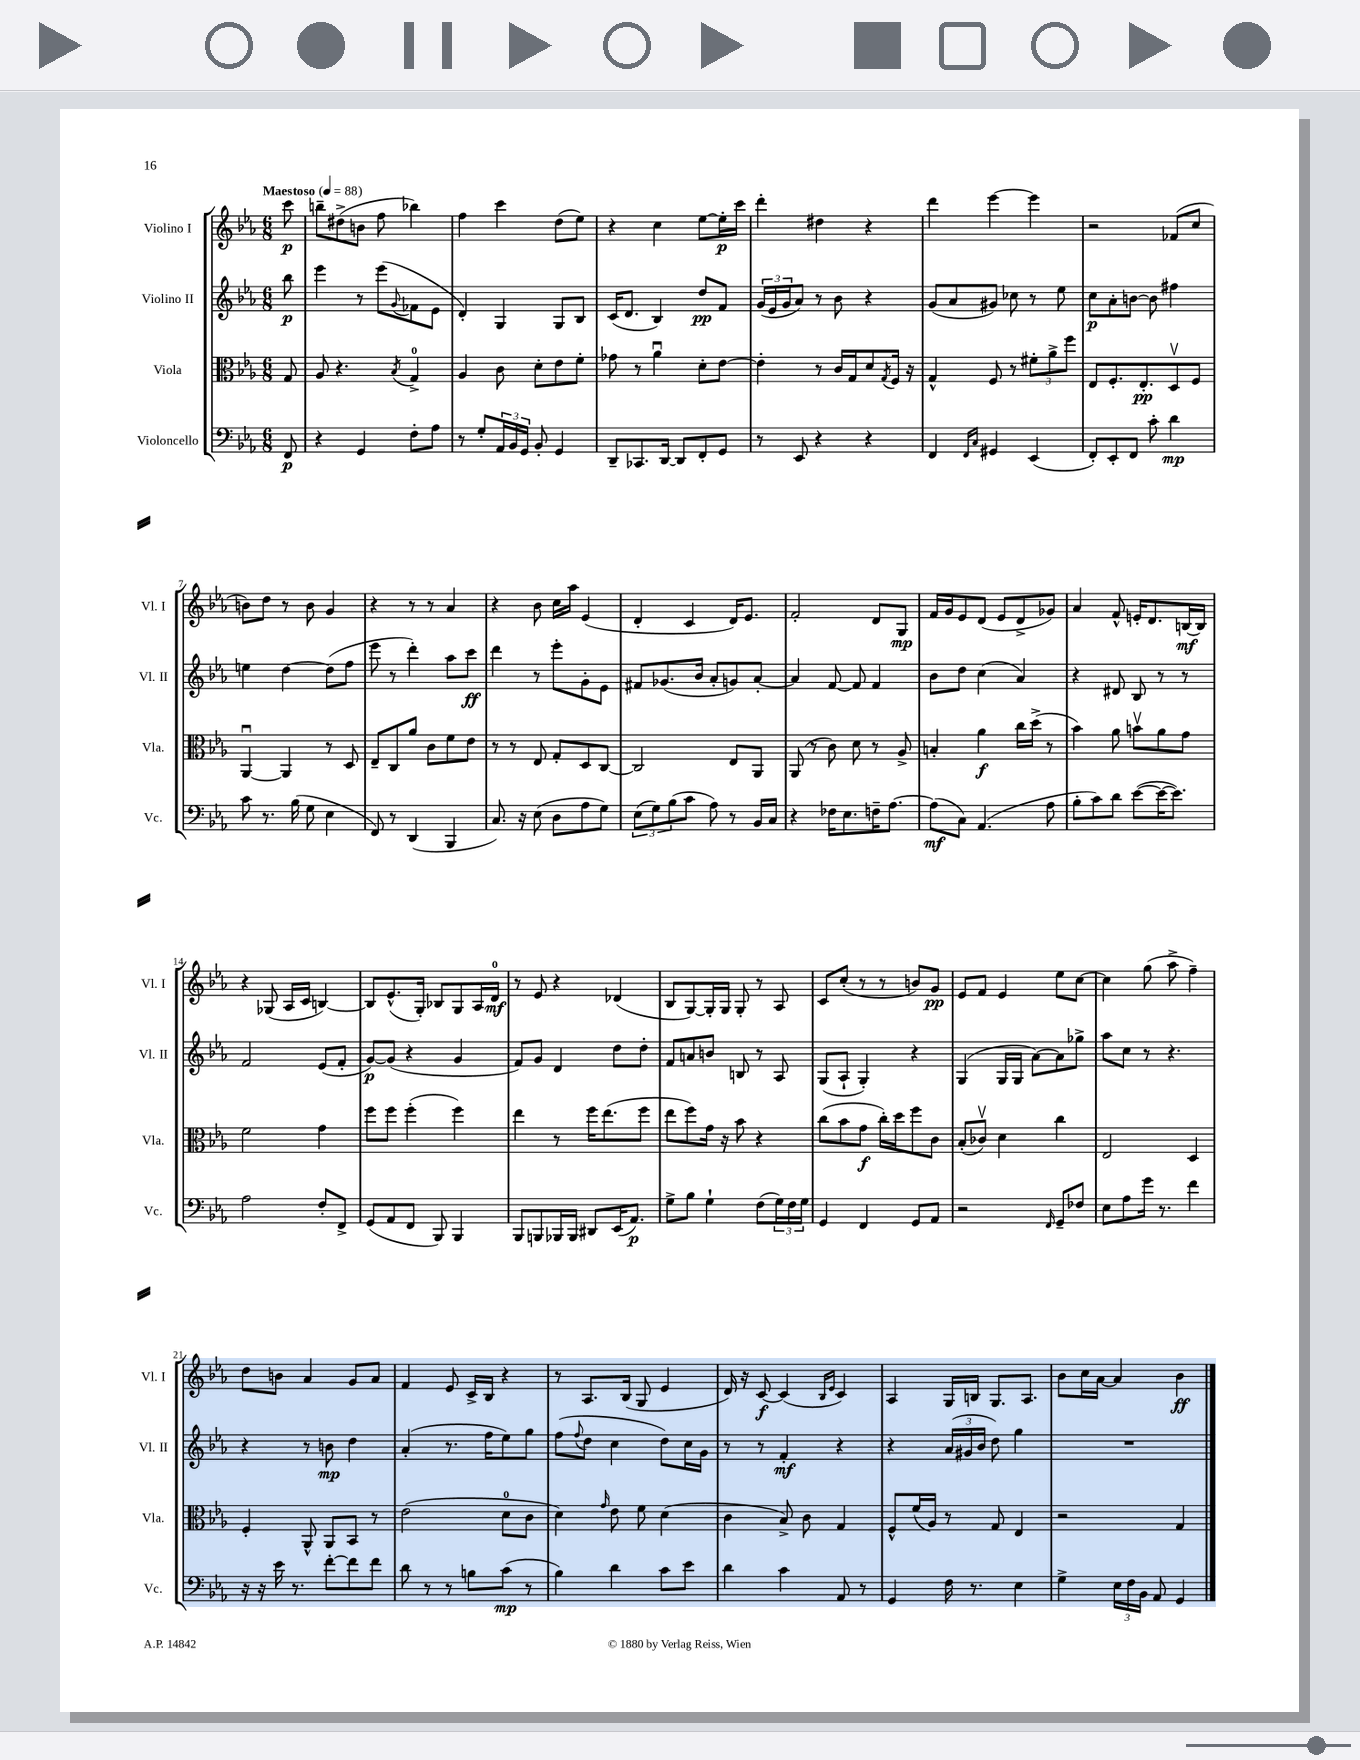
<<
\new StaffGroup <<
\new Staff = "s0" \with { instrumentName = "Violino I" shortInstrumentName = "Vl. I" } {
    \clef treble \key ees \major \numericTimeSignature \time 6/8 \partial 8 \tempo "Maestoso" 4 = 88
    c'''8\p |
    b''8-- dis''8->( b'8 f''8 bes''4) |
    f''4 c'''4 d''8( ees''8) |
    r4 c''4 ees''8~ ees''16-.\p c'''16 |
    d'''4-. dis''4 r4 |
    d'''4 ees'''4~ ees'''4 |
    r2 fes'8( c''8 |
    b'8) d''8 r8 b'8 g'4 |
    r4 r8 r8 aes'4 |
    r4 bes'8 c''16 aes''16 ees'4( |
    d'4-. c'4 d'16) ees'8. |
    f'2-. d'8 g8\mp |
    f'16 g'16 ees'8 d'8( ees'8 d'8-> ges'8) |
    aes'4 f'8-^ e'16-. d'8. b16~\mf b16 |
    r4 ges8( aes16 c'16 b4~) |
    b8 ees'8.-^( g16-.) bes8 g8 aes16 d'16-0\mf |
    r8 ees'8 r4 des'4( |
    bes8 g8~) g16-. g16 g8-. r8 aes8 |
    c'8 c''8-.( r8 r8 b'8) g'8\pp |
    ees'8 f'8 ees'4 ees''8 c''8~ |
    c''4 g''8( aes''8-> f''4--) |
    d''8 b'8 aes'4 g'8 aes'8 |
    f'4 ees'8 c'16-> bes16 r4 |
    r8 aes8. bes16( g8 ees'4 |
    d'16) r16 c'8~\f c'4( \grace { bes16 ees'16 } c'4) |
    aes4 g16 b16 g8. aes8. |
    bes'8 c''16 aes'16~ aes'4 bes'4\ff \bar "|." |
}
\new Staff = "s1" \with { instrumentName = "Violino II" shortInstrumentName = "Vl. II" } {
    \clef treble \key ees \major \numericTimeSignature \time 6/8 \partial 8
    bes''8\p |
    ees'''4 r8 ees'''8( \appoggiatura { g'8 } fes'8 ees'8 |
    d'4-.) g4 g8 bes8 |
    c'16( d'8. bes4) d''8\pp f'8 |
    \tuplet 3/2 { g'16( ees'16 g'16 } aes'8) r8 bes'8 r4 |
    g'8( aes'8 gis'8) ces''8 r8 ees''8 |
    c''8\p aes'8-. b'8~ b'8 fis''4 |
    e''4 d''4~ d''8( f''8 |
    ees'''8 r8 d'''4-.) aes''8 c'''8\ff |
    d'''4 r8 ees'''8-. g'8-. ees'8 |
    fis'8 ges'8.( bes'16 aes'8-. g'8) aes'8~-. |
    aes'4 f'8~ f'8 f'4 |
    bes'8 d''8 c''4( aes'4) |
    r4 dis'8 bes8 r8 r8 |
    f'2 ees'8( f'8-. |
    g'8~\p) g'8( r4 g'4 |
    f'8) g'8 d'4 d''8 d''8-. |
    f'8 a'8 b'8 b8 r8 aes8 |
    g8( aes8-! g4-.) r4 |
    g4( g16 g16 aes'8~) aes'8 ges''8-> |
    aes''8 c''8 r8 r4. |
    r4 r8 b'8\mp d''4 |
    aes'4-.( r8. f''16 ees''8) g''8 |
    f''8( \appoggiatura { f''8 } d''8 c''4 d''8) c''16 g'16 |
    r8 r8 f'4-.\mf r4 |
    r4 \tuplet 3/2 { aes'16( gis'16 bes'16 } d''8) g''4 |
    R2. \bar "|." |
}
\new Staff = "s2" \with { instrumentName = "Viola" shortInstrumentName = "Vla." } {
    \clef alto \key ees \major \numericTimeSignature \time 6/8 \partial 8
    g8 |
    aes8 r4. \acciaccatura { bes8 } g4-0-> |
    aes4 c'8 d'8-. ees'8 f'8-. |
    ges'8 r8 aes'4\downbow d'8-. ees'8~ |
    ees'4-. r8 c'16 g16 d'8 \acciaccatura { g8 } f16 r16 |
    g4-^ f8 r8 \tuplet 3/2 { fis'8-. aes'8-> f''8 } |
    ees8 f8.-. ees8.-.\pp d8\upbow f8 |
    aes,4~\downbow aes,4 r8 d8 |
    ees8-- c8 aes'8 c'8 f'8 ees'8 |
    r8 r8 ees8 g8-. d8 c8~ |
    c2 ees8 aes,8 |
    aes,8( r8 c'8) d'8 r8 aes8-> |
    b4-. aes'4\f c''16 d''16->( r8 |
    bes'4) aes'8 b'8\upbow aes'8 g'8 |
    f'2 g'4 |
    f''8 f''8 f''4-.( f''4) |
    ees''4 r8 f''16 ees''8.( f''8 |
    ees''8 f''8) g'16 r16 bes'8 r4 |
    c''8( bes'8 g'8\f c''16-.) d''16 f''8 c'8 |
    bes8-.( ces'8\upbow) d'4 c''4 |
    ees2 d4 |
    f4-. aes,8-^ aes,8 bes,8 r8 |
    ees'2( d'8-0 c'8 |
    d'4) \grace { g'16 } ees'8 f'8 d'4( |
    c'4 bes8->) c'8 g4 |
    f8-^ f'16( aes16) r8 g8 ees4 |
    r2 g4 \bar "|." |
}
\new Staff = "s3" \with { instrumentName = "Violoncello" shortInstrumentName = "Vc." } {
    \clef bass \key ees \major \numericTimeSignature \time 6/8 \partial 8
    f,8\p |
    r4 g,4 f8-. aes8 |
    r8 g8-. \tuplet 3/2 { aes,16 bes,16 g,16 } bes,8-. g,4 |
    d,8-- ces,8. d,16~ d,8 f,8-. g,8 |
    r8 ees,8 r4 r4 |
    f,4 \grace { f,16 c16 } gis,4 ees,4( |
    f,8-.) ees,8-. f,8 c'8-. d'4\mp |
    c'8 r8. bes16( g8 ees4 |
    f,8) r8 d,4( bes,,4 |
    c8.) r16 ees8( d8 aes8 g8) |
    \tuplet 3/2 { ees8( g8) bes8( } c'8 aes8) r8 bes,16 c16 |
    r4 fes16 ees8. f16-- aes8.~ |
    aes8\mf( c8) aes,4.( aes8 |
    bes8-. c'8) d'8 ees'8~( ees'16~ ees'8.) |
    aes2 f8-. f,8-> |
    g,8( aes,8 f,8 bes,,8) bes,,4 |
    bes,,8 b,,8 bes,,16 bes,,16 dis,8 ees,16( aes,8.\p) |
    g8-> bes8 g4-! f8( \tuplet 3/2 { g16) f16 g16 } |
    g,4 f,4 g,8 aes,8 |
    r2 \grace { f,16 } g,8-- fes8 |
    ees8 aes8 g'16 r8. f'4 |
    r16 r16 ees'16 r8. f'8~-. f'8 f'8 |
    d'8 r8 r8 b8 c'8\mp( r8 |
    bes4) d'4 c'8 ees'8 |
    d'4 c'4 aes,8 r8 |
    g,4 f16 r8. ees4 |
    g4-> \tuplet 3/2 { ees16 f16 bes,16 } aes,8 g,4 \bar "|." |
}
>>
>>
